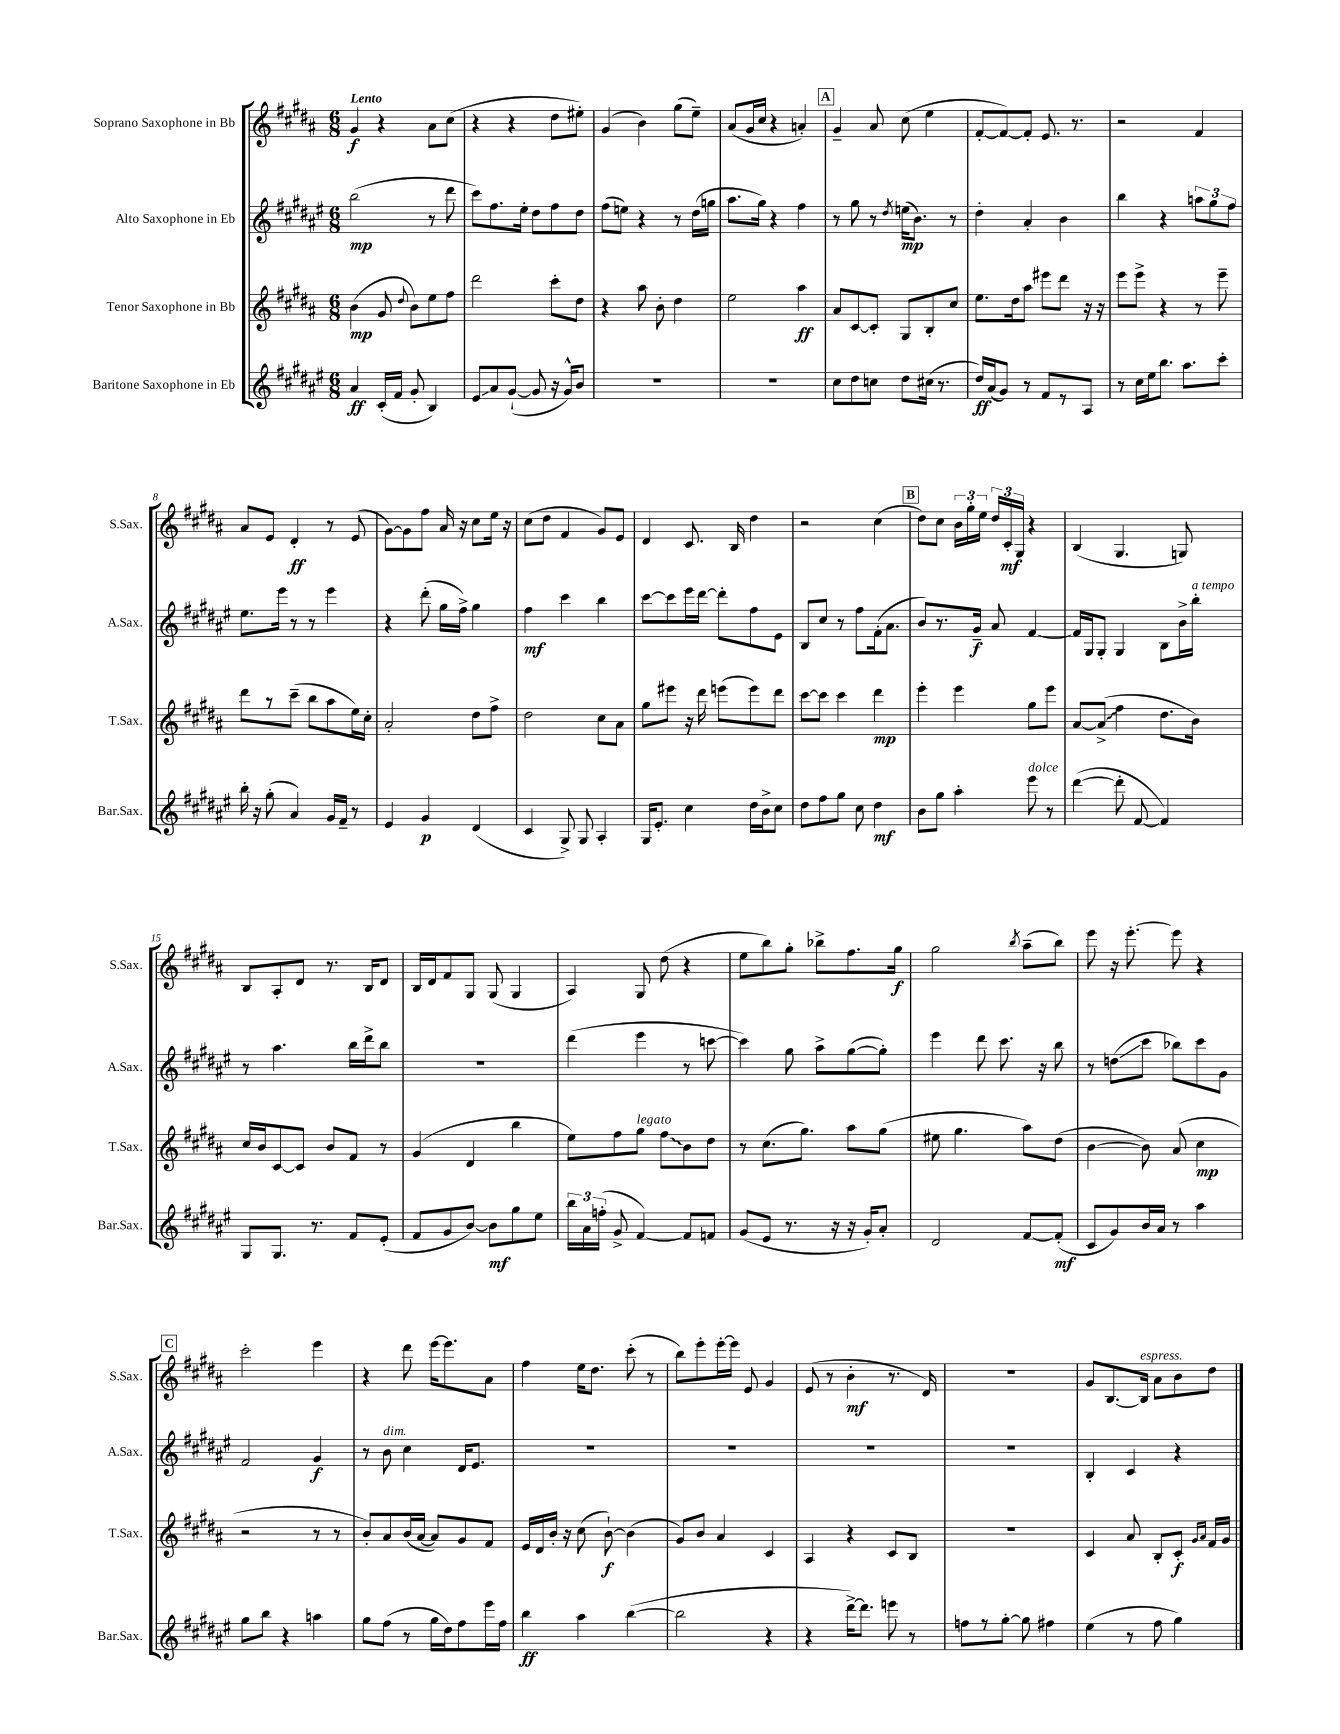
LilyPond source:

<<
\new StaffGroup <<
\new Staff = "s0" \with { instrumentName = "Soprano Saxophone in Bb" shortInstrumentName = "S.Sax." } {
    \clef treble \key b \major \numericTimeSignature \time 6/8 \tempo "Lento"
    \autoBeamOff gis'4\f r4 ais'8[ cis''8]( |
    r4 r4 dis''8[ eis''8]-.) |
    gis'4( b'4) gis''8[( e''8]--) |
    ais'8[( gis'16 cis''16] r4 a'4-.) |
    \mark \markup { \box "A" } gis'4-- ais'8 cis''8( e''4 |
    fis'8[~-. fis'8~) fis'8]-. e'8. r8. |
    r2 fis'4 |
    ais'8[ e'8] dis'4-.\ff r8 e'8( |
    gis'8[~) gis'8 fis''8] ais'16 r16 cis''8[ e''16] r16 |
    cis''8[( dis''8] fis'4 gis'8[) e'8] |
    dis'4 cis'8. b16 dis''4 |
    r2 cis''4( |
    \mark \markup { \box "B" } dis''8[) cis''8] \tuplet 3/2 { b'16[ gis''16-. e''16] } \tuplet 3/2 { dis''16[ cis'16-.\mf gis16] } r4 |
    b4( gis4. g8) |
    b8[ ais8-. dis'8] r8. b16[ dis'8] |
    b16[ dis'16 fis'8 gis8] gis8( gis4 |
    ais4) gis8 dis''8( r4 |
    e''8[ b''8) gis''8]-. bes''8[-> fis''8. gis''16]\f |
    gis''2 \acciaccatura { b''8 } ais''8[--( b''8]) |
    e'''8 r16 e'''8.~-. e'''8 r4 |
    \mark \markup { \box "C" } cis'''2-. e'''4 |
    r4 dis'''8 e'''16[~ e'''8. ais'8] |
    fis''4 e''16[ dis''8.] cis'''8-.( r8 |
    b''8[) e'''8-. e'''16~-. e'''16] e'8 gis'4 |
    e'8( r8 b'4-.\mf r8. dis'16) |
    R2. |
    gis'8[ b8.~ b16]^\markup { \italic "espress." } ais'8[ b'8 dis''8] \bar "|." |
}
\new Staff = "s1" \with { instrumentName = "Alto Saxophone in Eb" shortInstrumentName = "A.Sax." } {
    \clef treble \key fis \major \numericTimeSignature \time 6/8
    \autoBeamOff b''2\mp( r8 dis'''8 |
    cis'''8[) fis''8. eis''16]-. dis''8[ fis''8 dis''8] |
    fis''8[( e''8]) r4 r8 dis''16[( g''16] |
    ais''8.[ gis''16]) r4 fis''4 |
    \mark \markup { \box "A" } r8 gis''8 r8 \acciaccatura { dis''8 } e''16[\mp( b'8.]) r8 |
    dis''4-. ais'4-. b'4 |
    b''4 r4 \tuplet 3/2 { a''8[ gis''8 fis''8] } |
    eis''8.[ eis'''16] r8 r8 eis'''4 |
    r4 dis'''8-.( gis''16[ fis''16]->) gis''4 |
    fis''4\mf cis'''4 b''4 |
    cis'''8[~ cis'''8 eis'''16 dis'''16]~ dis'''8[-. fis''8 eis'8] |
    b8[ cis''8] r8 fis''8[ fis'16-.( ais'8.] |
    \mark \markup { \box "B" } b'8[) r8. gis'16]--\f ais'8 fis'4~ |
    fis'16[ gis16 gis8]-. gis4 b8[ b'16-> b''16]-.^\markup { \italic "a tempo" } |
    r8 ais''4. b''16[ dis'''16-> b''8] |
    R2. |
    dis'''4( eis'''4 r8 c'''8~ |
    c'''4) gis''8 ais''8[-> gis''8~( gis''8]-.) |
    eis'''4 dis'''8 cis'''8. r16 b''8 |
    r8 d''8[\glissando( cis'''8] bes''8[) cis'''8 gis'8] |
    \mark \markup { \box "C" } fis'2 gis'4\f |
    r8 b'8^\markup { \italic "dim." } cis''4 dis'16[ eis'8.] |
    R2. |
    R2. |
    R2. |
    R2. |
    b4-. cis'4 r4 \bar "|." |
}
\new Staff = "s2" \with { instrumentName = "Tenor Saxophone in Bb" shortInstrumentName = "T.Sax." } {
    \clef treble \key b \major \numericTimeSignature \time 6/8
    \autoBeamOff b'4\mp( gis'8 \appoggiatura { dis''8 } b'8[) e''8 fis''8] |
    dis'''2 cis'''8[-. dis''8] |
    r4 ais''8 b'8-. dis''4 |
    e''2 ais''4\ff |
    \mark \markup { \box "A" } ais'8[ cis'8~ cis'8]-. gis8[ b8-. cis''8] |
    e''8.[ dis''16 ais''8] eis'''8[ dis'''8] r16 r16 |
    e'''8[ e'''8]-> r4 r8 e'''8-- |
    dis'''8[ r8 cis'''8]--( b''8[ ais''8 e''16) cis''16]-. |
    ais'2-. dis''8[ fis''8]-> |
    dis''2 cis''8[ ais'8] |
    gis''8[ eis'''8] r16 dis'''16 e'''8[( e'''8) dis'''8] |
    cis'''8[~ cis'''8] cis'''4 dis'''4\mp |
    \mark \markup { \box "B" } e'''4-. e'''4 gis''8[ e'''8] |
    ais'8[~ \once \override Glissando.style = #'zigzag ais'8]->\glissando( fis''4 dis''8.[ b'16]) |
    cis''16[ b'16 cis'8~ cis'8] b'8[ fis'8] r8 |
    gis'4( dis'4 b''4 |
    e''8[) fis''8 gis''8]^\markup { \italic "legato" } \once \override Glissando.style = #'zigzag fis''8[\glissando b'8 dis''8] |
    r8 cis''8.[( gis''8.]) ais''8[ gis''8]( |
    eis''8 gis''4. ais''8[) dis''8]( |
    b'4~ b'8) ais'8( cis''4\mp |
    \mark \markup { \box "C" } r2 r8 r8 |
    b'8[-.) ais'8 b'16( ais'16]~ ais'8[) gis'8 fis'8] |
    e'16[ dis'16 b'16]-. r16 cis''8( b'8~-!\f) b'4( |
    gis'8[) b'8] ais'4 cis'4 |
    ais4 r4 cis'8[ b8] |
    R2. |
    cis'4 ais'8 b8[-. cis'8]-.\f \grace { gis'16[ ais'16] } fis'16[ gis'16] \bar "|." |
}
\new Staff = "s3" \with { instrumentName = "Baritone Saxophone in Eb" shortInstrumentName = "Bar.Sax." } {
    \clef treble \key fis \major \numericTimeSignature \time 6/8
    \autoBeamOff ais'4\ff cis'16[-.( fis'16] gis'8-. b4) |
    eis'8[\glissando ais'8 gis'8]~-!( gis'8 r16 gis'16[-^) b'8] |
    R2. |
    R2. |
    \mark \markup { \box "A" } cis''8[ dis''8 c''8] dis''8[ cis''16]( r8. |
    dis''16[\ff) ais'16( gis'8]) r8 fis'8[ r8 ais8] |
    r8 cis''16[ eis''16 b''8.] ais''8.[ cis'''8]-. |
    b''16-. r16 gis''8-.( ais'4) gis'16[ fis'16]-- r8 |
    eis'4 gis'4\p dis'4( |
    cis'4 gis8->) gis8 ais4-. |
    gis16[ eis'8.]-. cis''4 dis''16[ b'16-> cis''8] |
    dis''8[ fis''8 gis''8] cis''8 dis''4\mf |
    \mark \markup { \box "B" } b'8[ gis''8] ais''4-. eis'''8^\markup { \italic "dolce" } r8 |
    dis'''4~( dis'''8-. fis'8~ fis'4) |
    gis8[ gis8.] r8. fis'8[ eis'8]-.( |
    fis'8[ gis'8 b'8]~) b'8[\mf gis''8 eis''8] |
    \tuplet 3/2 { b''16[ ais'16 f''16]-.( } gis'8-> fis'4~) fis'8[ f'8] |
    gis'8[( eis'8] r8. r16 r16 gis'16[-.) ais'8]-. |
    dis'2 fis'8[~ fis'8]-.\mf( |
    cis'8[ gis'8) b'16 ais'16] r8 ais''4 |
    \mark \markup { \box "C" } gis''8[ b''8] r4 a''4 |
    gis''8[ fis''8]( r8 gis''16[ dis''16) fis''8 eis'''16 fis''16] |
    b''4\ff ais''4 b''4~( |
    b''2 r4 |
    r4 dis'''16[~->) dis'''8.] e'''8 r8 |
    f''8[ r8 gis''8]~-. gis''8 fis''4 |
    eis''4( r8 fis''8 gis''4) \bar "|." |
}
>>
>>
